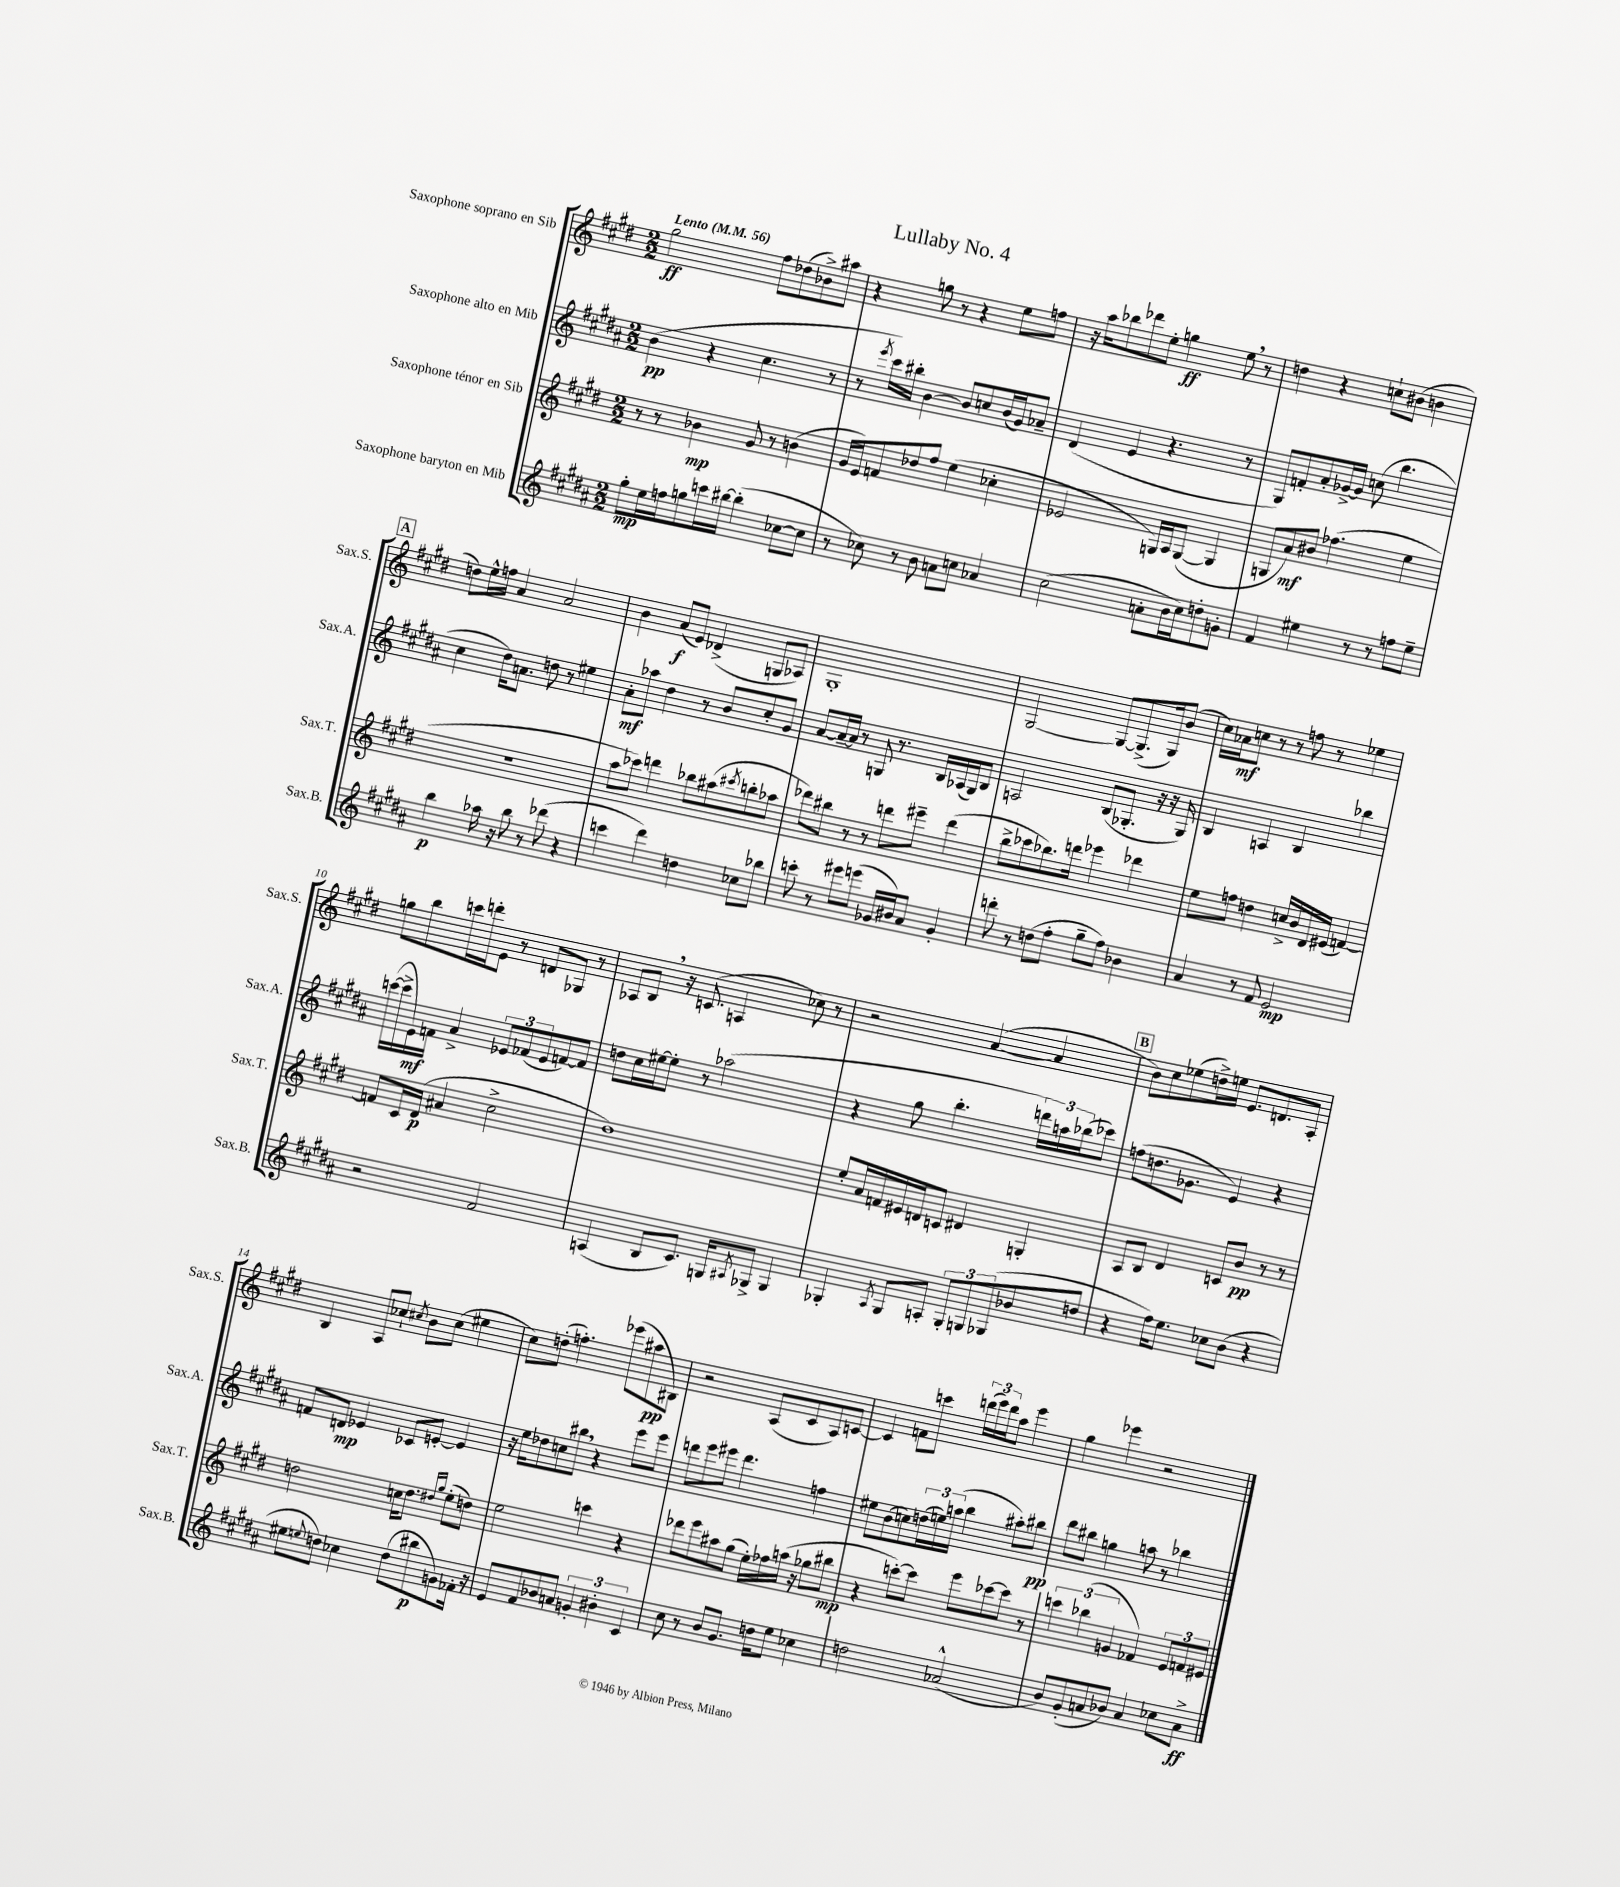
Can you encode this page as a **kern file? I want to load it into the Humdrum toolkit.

**kern	**dynam	**kern	**dynam	**kern	**dynam	**kern	**dynam
*part4	*part4	*part3	*part3	*part2	*part2	*part1	*part1
*staff4	*staff4	*staff3	*staff3	*staff2	*staff2	*staff1	*staff1
*I"Saxophone baryton en Mib	*	*I"Saxophone ténor en Sib	*	*I"Saxophone alto en Mib	*	*I"Saxophone soprano en Sib	*
*I'Sax.B.	*	*I'Sax.T.	*	*I'Sax.A.	*	*I'Sax.S.	*
*clefG2	*	*clefG2	*	*clefG2	*	*clefG2	*
*k[f#c#g#d#a#]	*	*k[f#c#g#d#]	*	*k[f#c#g#d#a#]	*	*k[f#c#g#d#]	*
*M2/2	*	*M2/2	*	*M2/2	*	*M2/2	*
*MM56	*	*MM56	*	*MM56	*	*MM56	*
=1	=1	=1	=1	=1	=1	=1	=1
!	!	!	!	!	!	!LO:TX:a:B:t=Lento	!
8gg#'\L	mp	8r	.	(4b\	pp	2gg#\	ff
16ee\L	.	8r	.	.	.	.	.
16ffn\J	.	.	.	.	.	.	.
8ggn\	.	4b-X\	mp	4r	.	.	.
16cccn\L	.	.	.	.	.	.	.
[16bb#X\JJ	.	.	.	.	.	.	.
(4bb#'\]	.	8g#/	.	4.cc#\	.	8ff#\L	.
.	.	8r	.	.	.	(8dd-X\	.
[8cc-X\L	.	(4bn\	.	.	.	8b-X^\)	.
8cc-\J]	.	.	.	8r	.	8aa#X\J	.
=2	=2	=2	=2	=2	=2	=2	=2
8r	.	16g#/LL	.	8r	.	4r	.
.	.	16e/J)	.	.	.	.	.
.	.	.	.	8qeee/	.	.	.
8cc-X\)	.	8fn/	.	16ccc#\LL)	.	.	.
.	.	.	.	16bb#X'\JJ	.	.	.
8r	.	8dd-X/	.	[4b\	.	8ggn\	.
8b\	.	8ff#/J	.	.	.	8r	.
8an\L	.	(4ee\	.	8b/L]	.	4r	.
8ccn\J	.	.	.	8ccn/	.	.	.
4a-X/	.	4cc-X'\	.	(16b/L	.	8ee\L	.
.	.	.	.	16g#/J)	.	.	.
.	.	.	.	8a-X~/J	.	8ffn\J	.
=3	=3	=3	=3	=3	=3	=3	=3
(2cc#\	.	2e-X/	.	(4d#/	.	16r	.
.	.	.	.	.	.	16aa\KL	.
.	.	.	.	.	.	8bb-X\	.
.	.	.	.	4e/	.	8ddd-X\	.
.	.	.	.	.	.	8ee'\J	.
8an'\L	.	16Gn/LL)	.	4.r	.	4ggn\	ff
.	.	16A/J	.	.	.	.	.
16b\L	.	([8G/J	.	.	.	.	.
16cc#\J)	.	.	.	.	.	.	.
8ddn'\	.	4G/]	.	.	.	8ee,\	.
8gn'\J	.	.	.	8r	.	8r	.
=4	=4	=4	=4	=4	=4	=4	=4
4f#/	.	8Gn/L	.	8G#/L)	.	4ddn\	.
.	.	8a/)	mf	8fn'/	.	.	.
4ee#X\	.	8b#X/J	.	8a#'/	.	4r	.
.	.	(4.ff-X\	.	[16g-X^/L	.	.	.
.	.	.	.	16g-/JJ]	.	.	.
8r	.	.	.	(8ccn\	.	8ccn`\L	.
8r	.	.	.	4.bb\	.	(8b#X\J	.
8ffn\L	.	4ee\	.	.	.	4bn\	.
8ee#~\J	.	.	.	.	.	.	.
!!LO:LB:g=z
!!LO:REH:place=s1:t=A
=5	=5	=5	=5	=5	=5	=5	=5
4bb\	p	1r	.	4cc#\	.	8ddn\L)	.
.	.	.	.	.	.	16ee^^\L	.
.	.	.	.	.	.	16ffn\JJ	.
16aa-X\	.	.	.	16dd#\KL)	.	4a/	.
16r	.	.	.	8.an\J	.	.	.
8bb\	.	.	.	.	.	.	.
8r	.	.	.	8ddn\	.	2a/	.
(8ddd-X\	.	.	.	8r	.	.	.
4r	.	.	.	4ee#X\	.	.	.
=6	=6	=6	=6	=6	=6	=6	=6
4cccn\	.	8aa\L	.	8a#'\L	mf	4b\	.
.	.	8ccc-X\J)	.	8aa-X\J	.	.	.
4ddd#\)	.	4dddn\	.	4dd#\	.	(8a/L	f
.	.	.	.	.	.	8e/J)	.
4ddn\	.	8bb-X\L	.	8r	.	(4d-X^/	.
.	.	(8aa#X\	.	8b/L	.	.	.
.	.	8qccc#X/	.	.	.	.	.
8cc-X\L	.	8bbn'\	.	8cc#'/	.	8Gn/L	.
8bb-X\J	.	8aa-X\J	.	8g#/J	.	8A-X/J)	.
=7	=7	=7	=7	=7	=7	=7	=7
8cccn'\	.	8ddd-X\L)	.	[8a#/L	.	1G#'	.
8r	.	8bb#X\J	.	16a#~/L_	.	.	.
.	.	.	.	16a#/JJ]	.	.	.
8eee#X\L	.	8r	.	8r	.	.	.
(8eeen\J	.	8r	.	8Gn/	.	.	.
16g-X/LL	.	8dddn\L	.	8.r	.	.	.
16b#X/J)	.	.	.	.	.	.	.
8a#/J	.	8eee#X~\J	.	.	.	.	.
.	.	.	.	16B/LL	.	.	.
4g-'/	.	(4ddd\	.	(16A-X/	.	.	.
.	.	.	.	16G/J)	.	.	.
.	.	.	.	8B/J	.	.	.
=8	=8	=8	=8	=8	=8	=8	=8
8dddn'\	.	8bb^\L	.	2An/	.	[2G#/	.
8r	.	8ccc-X\	.	.	.	.	.
(8ddn\L	.	8.bb-X\)	.	.	.	.	.
8ff#'\J	.	.	.	.	.	.	.
.	.	16dddn\Jk	.	.	.	.	.
8gg#~\L	.	4eee-X\	.	(8B/L	.	8G#/L_	.
8ff#\J)	.	.	.	8.G-X'/J	.	(8.G#^/]	.
4b-X\	.	4ddd-X\	.	.	.	.	.
.	.	.	.	16r	.	16G#/k)	.
.	.	.	.	16r	.	(8b/J	.
.	.	.	.	16G-/)	.	.	.
=9	=9	=9	=9	=9	=9	=9	=9
4a#/	.	8ee\L	.	4B/	.	16cc#\LL)	.
.	.	.	.	.	.	16a-X\J	mf
.	.	8ffn\J	.	.	.	8ccn\J	.
8r	.	4ddn\	.	4An/	.	8r	.
8f#/	.	.	.	.	.	8r	.
2e/	mp	16ccn^/LL	.	4B/	.	8ffn\	.
.	.	16b/	.	.	.	.	.
.	.	16d#/	.	.	.	8r	.
.	.	(16e#X/JJ	.	.	.	.	.
.	.	[4fn/)	.	4bb-X\	.	4ee-X\	.
!!LO:LB:g=z
=10	=10	=10	=10	=10	=10	=10	=10
2r	.	8fn/L]	.	([16cccn\LL	.	8ggn\L	.
.	.	.	.	16ccc^\]	.	.	.
.	.	16c#/L	.	16e\)	mf	8bb\	.
.	.	(16d#/JJ	p	16fn\JJ	.	.	.
.	.	4a#X/	.	4a#^/	.	16cccn\L	.
.	.	.	.	.	.	16dddn'\J	.
.	.	.	.	.	.	8e\J	.
2f#/	.	2cc#^\	.	12e-X/L	.	8r	.
.	.	.	.	(12f-X/	.	.	.
.	.	.	.	.	.	8dn/L	.
.	.	.	.	12e-/	.	.	.
.	.	.	.	[8fn/)	.	8G-X/J	.
.	.	.	.	8f/J]	.	8r	.
=11	=11	=11	=11	=11	=11	=11	=11
(4An/	.	1dd#)	.	8ddn\L	.	8A-X/L	.
.	.	.	.	16cc#\L	.	8B,/J	.
.	.	.	.	[16ee#X\J	.	.	.
8B/L	.	.	.	8ee#'\J]	.	16r	.
.	.	.	.	.	.	(8.cn/	.
8.c#/J)	.	.	.	8r	.	.	.
.	.	.	.	(2aa-X\	.	4An/	.
16Gn/KL	.	.	.	.	.	.	.
8qA#X/	.	.	.	.	.	.	.
8G-X^/J	.	.	.	.	.	.	.
4G-/	.	.	.	.	.	8cc-X\)	.
.	.	.	.	.	.	8r	.
=12	=12	=12	=12	=12	=12	=12	=12
4G-X'/	.	8ee'/L	.	4r	.	2r	.
.	.	16a/L	.	.	.	.	.
.	.	16fn/	.	.	.	.	.
8qA#/	.	.	.	.	.	.	.
8G-/L	.	16e#X/	.	8gg#\	.	.	.
.	.	16dn/J	.	.	.	.	.
8An'/J	.	8cn/J	.	4.bb'\	.	.	.
12G-'/L	.	4d#X/	.	.	.	([4a/	.
12Gn/	.	.	.	.	.	.	.
(12G-X/	.	.	.	.	.	.	.
8b-X/	.	4Gn'/	.	24dddn\LL)	.	4a/]	.
.	.	.	.	24aan\	.	.	.
.	.	.	.	(24bb-X\J	.	.	.
8ddn/J	.	.	.	8ccc-X\J)	.	.	.
!!LO:REH:place=s1:t=B
=13	=13	=13	=13	=13	=13	=13	=13
4r	.	8A/L	.	(8ffn\L	.	8b\L)	.
.	.	8B/J	.	8.ddn\	.	8cc#\	.
16ff#\KL)	.	4d#/	.	.	.	(8ee-X\	.
8.ee\J	.	.	.	8.g-X\J	.	.	.
.	.	.	.	.	.	16ddn^\L)	.
.	.	.	.	.	.	16een\JJ	.
8cc-X\L	.	8cn/L	.	4e/)	.	8.e/L	.
(8b\J	.	8b/J	pp	.	.	.	.
.	.	.	.	.	.	8.dn/	.
4r	.	8r	.	4r	.	.	.
.	.	8r	.	.	.	8A'/J	.
!!LO:LB:g=z
=14	=14	=14	=14	=14	=14	=14	=14
8ee#X\L	.	2ddn\	.	8fn/L	.	4B/	.
8qqeen/	.	.	.	.	.	.	.
8ddn\J)	.	.	.	8dn/J	mp	.	.
4cc-X\	.	.	.	4e-X/	.	8A/L	.
.	.	.	.	.	.	8cc-X`/J	.
.	.	.	.	.	.	8qcc#X/	.
(8dd\L	.	16ccn\KL	.	8c-X/L	.	8b\L	.
.	.	8.dd\J	.	.	.	.	.
8bb#X\	p	.	.	[8en'/J	.	(8cc#\J	.
.	.	16qqdd#X/LL	.	.	.	.	.
.	.	16qqgg#/JJ	.	.	.	.	.
8gn\)	.	(8ee'\L	.	4e/]	.	4ee#X\	.
16f-X'\Jk	.	8ddn\J)	.	.	.	.	.
16r	.	.	.	.	.	.	.
=15	=15	=15	=15	=15	=15	=15	=15
8e/L	.	2ee\	.	16r	.	8cc#\L)	.
.	.	.	.	16ee\KL	.	.	.
8f#/	.	.	.	8dd-X\	.	(8ddn'\J	.
8b-X/	.	.	.	8ccn\	.	4.ffn'\)	.
8an/J	.	.	.	8bb#X,\J	.	.	.
6gn'/	.	4cccn\	.	4r	.	.	.
.	.	.	.	.	.	(8eee-X\L	.
6b#X'\	.	.	.	.	.	.	.
.	.	4r	.	8eee\L	.	8aa#X\	pp
6c#/	.	.	.	.	.	.	.
.	.	.	.	8eee\J	.	8B#X\J)	.
=16	=16	=16	=16	=16	=16	=16	=16
8cc#\	.	8ddd-X\L	.	8dddn\L	.	2r	.
8r	.	8eee\	.	8eee\	.	.	.
8b/L	.	8aa#X\	.	8eee#X\J	.	.	.
8.g#/J	.	(8gg#\J	.	4.ddd\	.	.	.
.	.	16ee'\LL)	.	.	.	(8A/L	.
16ddn\KL	.	16ff-X\	.	.	.	.	.
8ee\J	.	(16aan\JJ	.	.	.	8c#/	.
.	.	16r	.	.	.	.	.
4cc-X\	.	8gg-X\L	.	4ffn\	.	8A/)	.
.	.	8bb#X\J	mp	.	.	[8cn/J	.
=17	=17	=17	=17	=17	=17	=17	=17
2ddn\	.	4r	.	8ee#X\L	.	4c/]	.
.	.	.	.	(8b\	.	.	.
.	.	[8cccn'\L)	.	8ccn\)	.	8fn\L	.
.	.	8ccc\J]	.	(24ddn\L	.	8cccn\J	.
.	.	.	.	24een\)	.	.	.
.	.	.	.	(24aan\JJ	.	.	.
(2a-X^^/	.	8eee\L	.	4bb\	.	(24dddn\LL	.
.	.	.	.	.	.	24eee\)	.
.	.	.	.	.	.	24ddd\J	.
.	.	[8ccc-X\	.	.	.	8aa\J	.
.	.	8ccc-\J]	.	8aa#X'\L)	.	4eee\	.
.	.	8r	.	8bb#X\J	pp	.	.
=18	=18	=18	=18	=18	=18	=18	=18
8b/L)	.	6cccn\	.	8ddd#\L	.	4gg#\	.
(8g#'/	.	.	.	8bb#X\J	.	.	.
.	.	(6bb-X\	.	.	.	.	.
8an/	.	.	.	4ggn\	.	4eee-X\	.
.	.	6gn/	.	.	.	.	.
8b-X/J)	.	.	.	.	.	.	.
4a/	.	4f-X/)	.	8aan\	.	2r	.
.	.	.	.	8r	.	.	.
8cc-X\L	.	12e/L	.	4bb-X\	.	.	.
.	.	12fn/	.	.	.	.	.
8a^\J	ff	.	.	.	.	.	.
.	.	12e#X/J	.	.	.	.	.
==	==	==	==	==	==	==	==
*-	*-	*-	*-	*-	*-	*-	*-
